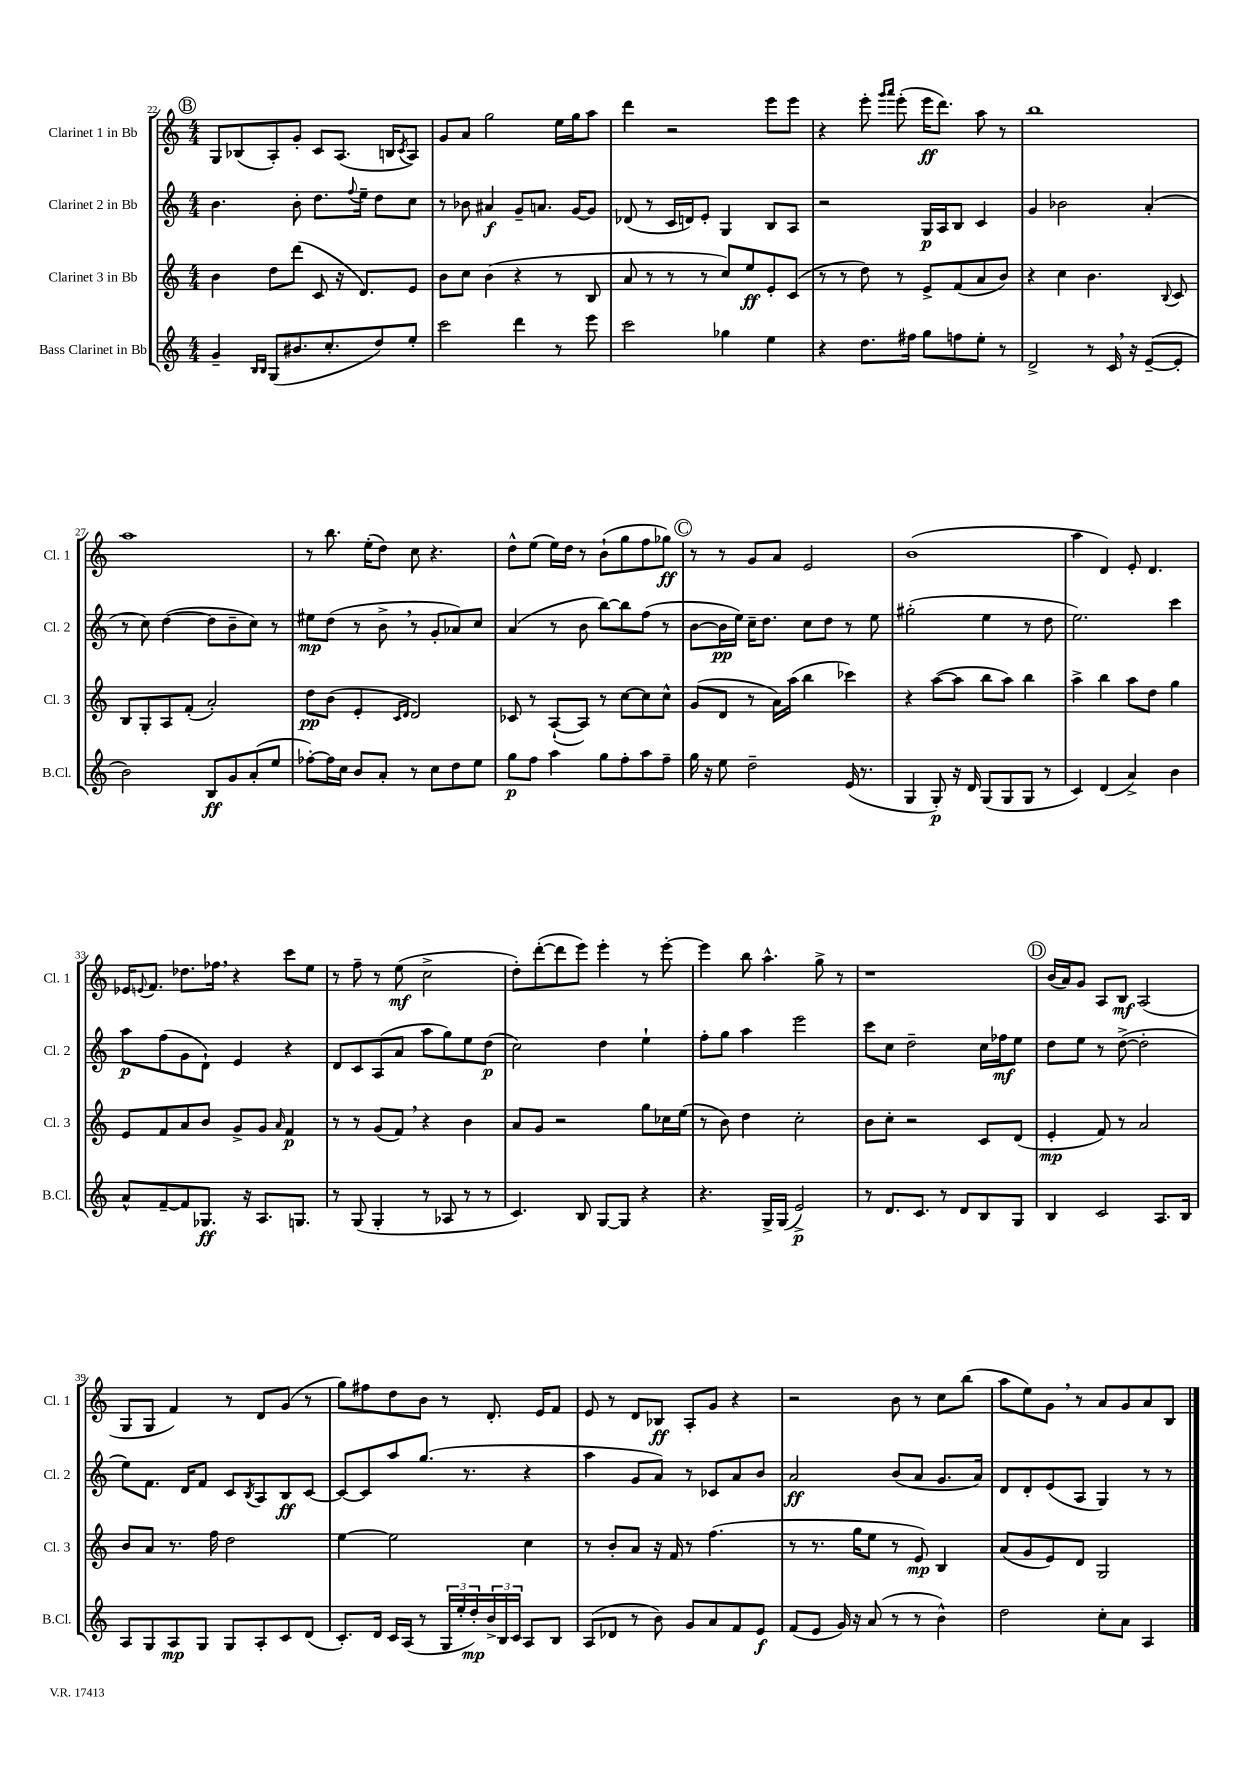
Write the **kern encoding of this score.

**kern	**dynam	**kern	**dynam	**kern	**dynam	**kern	**dynam
*part4	*part4	*part3	*part3	*part2	*part2	*part1	*part1
*staff4	*staff4	*staff3	*staff3	*staff2	*staff2	*staff1	*staff1
*I"Bass Clarinet in Bb	*	*I"Clarinet 3 in Bb	*	*I"Clarinet 2 in Bb	*	*I"Clarinet 1 in Bb	*
*I'B.Cl.	*	*I'Cl. 3	*	*I'Cl. 2	*	*I'Cl. 1	*
*clefG2	*	*clefG2	*	*clefG2	*	*clefG2	*
*k[]	*	*k[]	*	*k[]	*	*k[]	*
*M4/4	*	*M4/4	*	*M4/4	*	*M4/4	*
!!LO:REH:place=s1:t=B
=22	=22	=22	=22	=22	=22	=22	=22
4g~/	.	4b\	.	4.b\	.	8G/L	.
.	.	.	.	.	.	(8B-X/	.
16qqB/LL	.	.	.	.	.	.	.
16qqB/JJ	.	.	.	.	.	.	.
(8G/L	.	8dd\L	.	.	.	8A'/)	.
8.b#X/	.	(8ddd\J	.	8b'\	.	8g'/J	.
.	.	8c/	.	8.dd\L	.	8c/L	.
8.cc'/	.	.	.	.	.	.	.
.	.	16r	.	.	.	(8.A/J	.
.	.	.	.	8qqff/	.	.	.
.	.	8.d/L)	.	16ee~\Jk	.	.	.
8dd/)	.	.	.	8dd\L	.	.	.
.	.	.	.	.	.	16Bn/KL	.
.	.	.	.	.	.	8qc/	.
8ee'/J	.	8e/J	.	8cc\J	.	8A/J)	.
=23	=23	=23	=23	=23	=23	=23	=23
2ccc\	.	8b\L	.	8r	.	8g/L	.
.	.	8cc\J	.	8b-X\	.	8a/J	.
.	.	(4b\	.	4a#X/	f	2gg\	.
4ddd\	.	4r	.	8g~/L	.	.	.
.	.	.	.	8.an/J	.	.	.
8r	.	8r	.	.	.	16ee\LL	.
.	.	.	.	[16g/KL	.	16gg\J	.
8eee\	.	8B/	.	8g/J]	.	8aa\J	.
=24	=24	=24	=24	=24	=24	=24	=24
2ccc\	.	8a/	.	(8d-X/	.	4ddd\	.
.	.	8r	.	8r	.	.	.
.	.	8r	.	16c/LL	.	2r	.
.	.	.	.	16dn/J)	.	.	.
.	.	8r	.	8e'/J	.	.	.
4gg-X\	.	8cc/L)	.	4G/	.	.	.
.	.	8ee/	ff	.	.	.	.
4ee\	.	8e'/	.	8B/L	.	8eee\L	.
.	.	(8c/J	.	8A/J	.	8eee\J	.
=25	=25	=25	=25	=25	=25	=25	=25
4r	.	8r	.	2r	.	4r	.
.	.	8r	.	.	.	.	.
8.dd\L	.	8dd\)	.	.	.	8eee'\	.
.	.	.	.	.	.	16qqggg/LL	.
.	.	.	.	.	.	16qqaaa/JJ	.
.	.	8r	.	.	.	(8eee'\	.
16ff#X\Jk	.	.	.	.	.	.	.
8gg\L	.	8e^/L	.	16G/LL	p	16eee\KL	ff
.	.	.	.	16A/J	.	8.ddd\J)	.
8ffn\	.	(8f/	.	8B/J	.	.	.
8ee'\J	.	8a/	.	4c/	.	8aa\	.
8r	.	8b/J)	.	.	.	8r	.
=26	=26	=26	=26	=26	=26	=26	=26
2d^/	.	4r	.	4g/	.	1bb	.
.	.	4cc\	.	2b-X\	.	.	.
8r	.	4.b\	.	.	.	.	.
16c,/	.	.	.	.	.	.	.
16r	.	.	.	.	.	.	.
([8e~/L	.	.	.	(4a'/	.	.	.
.	.	8qqB/	.	.	.	.	.
8e'/J]	.	8c/	.	.	.	.	.
!!LO:LB:g=z
=27	=27	=27	=27	=27	=27	=27	=27
2b\)	.	8B/L	.	8r	.	1aa	.
.	.	8G'/	.	8cc\)	.	.	.
.	.	8A/	.	([4dd\	.	.	.
.	.	(8f'/J	.	.	.	.	.
8B/L	ff	2a'/)	.	8dd\L]	.	.	.
8g/	.	.	.	8b~\	.	.	.
(8a'/	.	.	.	8cc\J)	.	.	.
8ee/J	.	.	.	8r	.	.	.
=28	=28	=28	=28	=28	=28	=28	=28
[8ff-X'\L)	.	8dd\L	pp	8ee#X\L	mp	8r	.
16ff-\L]	.	(8b\J	.	(8dd\J	.	8.bb\	.
16cc\JJ	.	.	.	.	.	.	.
8b/L	.	4e'/	.	8r	.	.	.
.	.	.	.	.	.	(16ee'\KL	.
8a'/J	.	.	.	8b^,\	.	8dd\J)	.
.	.	16qqc/LL	.	.	.	.	.
.	.	16qqd/JJ	.	.	.	.	.
8r	.	2d/)	.	8r	.	8cc\	.
8cc\L	.	.	.	8g'/L	.	4.r	.
8dd\	.	.	.	8a-X/)	.	.	.
8ee\J	.	.	.	8cc/J	.	.	.
=29	=29	=29	=29	=29	=29	=29	=29
8gg\L	p	8c-X/	.	(4a/	.	8dd^^\L	.
8ff\J	.	8r	.	.	.	(8ee\J	.
4aa\	.	([8A`/L	.	8r	.	16ee\LL)	.
.	.	.	.	.	.	16dd\JJ	.
.	.	8A/J])	.	8b\	.	8r	.
8gg\L	.	8r	.	[8bb\L)	.	(8b`\L	.
8ff'\	.	[8cc\L	.	8bb\]	.	8gg\	.
8aa\	.	8cc\]	.	(8ff\J	.	8ff\	.
8ff~\J	.	8cc^^\J	.	8r	.	8gg-X\J)	ff
!!LO:REH:place=s1:t=C
=30	=30	=30	=30	=30	=30	=30	=30
16gg\	.	(8g/L	.	[8b\L	.	8r	.
16r	.	.	.	.	.	.	.
8ee\	.	8d/J	.	16b\L]	pp	8r	.
.	.	.	.	16ee\JJ)	.	.	.
2dd~\	.	8r	.	16cc~\KL	.	8g/L	.
.	.	.	.	8.dd\J	.	.	.
.	.	16a\LL)	.	.	.	8a/J	.
.	.	(16aa\JJ	.	.	.	.	.
.	.	4bb\	.	8cc\L	.	2e/	.
.	.	.	.	8dd\J	.	.	.
(16e/	.	4ccc-X\)	.	8r	.	.	.
8.r	.	.	.	.	.	.	.
.	.	.	.	8ee\	.	.	.
=31	=31	=31	=31	=31	=31	=31	=31
4G/	.	4r	.	(2gg#X'\	.	(1b	.
8G'/)	p	([8aa\L	.	.	.	.	.
16r	.	8aa\J]	.	.	.	.	.
16d/	.	.	.	.	.	.	.
(8G/L	.	8bb\L	.	4ee\	.	.	.
8G/	.	8aa\J)	.	.	.	.	.
8G/J	.	4bb\	.	8r	.	.	.
8r	.	.	.	8dd\	.	.	.
=32	=32	=32	=32	=32	=32	=32	=32
4c/)	.	4aa^\	.	2.ee\)	.	4aa\	.
(4d/	.	4bb\	.	.	.	4d/)	.
4a^/)	.	8aa\L	.	.	.	8e'/	.
.	.	8dd\J	.	.	.	4.d/	.
4b\	.	4gg\	.	4ccc\	.	.	.
!!LO:LB:g=z
=33	=33	=33	=33	=33	=33	=33	=33
8a^^/L	.	8e/L	.	8aa\L	p	16e-X/KL	.
.	.	.	.	.	.	8qqen/	.
.	.	.	.	.	.	8.f/J	.
[8f~/	.	8f/	.	(8ff\	.	.	.
8f/]	.	8a/	.	8g\	.	8.dd-X\L	.
8.G-X/J	ff	8b/J	.	8d`\J)	.	.	.
.	.	.	.	.	.	16ff-X,\Jk	.
.	.	8g^/L	.	4e/	.	4r	.
16r	.	.	.	.	.	.	.
8.A/L	.	8g/J	.	.	.	.	.
.	.	16qqa/	.	.	.	.	.
.	.	4f/	p	4r	.	8ccc\L	.
8.Gn/J	.	.	.	.	.	.	.
.	.	.	.	.	.	8ee\J	.
=34	=34	=34	=34	=34	=34	=34	=34
8r	.	8r	.	8d/L	.	8r	.
(8G/	.	8r	.	8c/	.	8ff~\	.
4G'/	.	(8g/L	.	(8A/	.	8r	.
.	.	8f,/J)	.	8a/J	.	(8ee\	mf
8r	.	4r	.	8aa\L	.	2cc^\	.
8A-X/	.	.	.	8gg\)	.	.	.
8r	.	4b\	.	8ee\	.	.	.
8r	.	.	.	(8dd\J	p	.	.
=35	=35	=35	=35	=35	=35	=35	=35
4.c/)	.	8a/L	.	2cc\)	.	8dd'\L)	.
.	.	8g/J	.	.	.	([8ddd'\	.
.	.	2r	.	.	.	8ddd\]	.
8B/	.	.	.	.	.	8eee\J)	.
[8G/L	.	.	.	4dd\	.	4eee'\	.
8G/J]	.	.	.	.	.	.	.
4r	.	8gg\L	.	4ee`\	.	8r	.
.	.	16cc-X\L	.	.	.	[8eee'\	.
.	.	(16ee\JJ	.	.	.	.	.
=36	=36	=36	=36	=36	=36	=36	=36
4.r	.	8r	.	8ff'\L	.	4eee\]	.
.	.	8b\)	.	8gg\J	.	.	.
.	.	4dd\	.	4aa\	.	8bb\	.
16G^/LL	.	.	.	.	.	4.aa^^\	.
(16G/JJ	.	.	.	.	.	.	.
2e^/)	p	2cc'\	.	2eee\	.	.	.
.	.	.	.	.	.	8gg^\	.
.	.	.	.	.	.	8r	.
=37	=37	=37	=37	=37	=37	=37	=37
8r	.	8b\L	.	8ccc\L	.	1r	.
8.d/L	.	8cc'\J	.	8cc\J	.	.	.
.	.	2r	.	2dd~\	.	.	.
8.c/J	.	.	.	.	.	.	.
8r	.	.	.	.	.	.	.
8d/L	.	.	.	.	.	.	.
8B/	.	8c/L	.	16cc\LL	.	.	.
.	.	.	.	16ff-X\J	mf	.	.
8G/J	.	(8d/J	.	8ee\J	.	.	.
!!LO:REH:place=s1:t=D
=38	=38	=38	=38	=38	=38	=38	=38
4B/	.	4e'/	mp	8dd\L	.	(16b/LL	.
.	.	.	.	.	.	16a/J)	.
.	.	.	.	8ee\J	.	8g/J	.
2c/	.	8f/)	.	8r	.	8A/L	.
.	.	8r	.	([8dd^\	.	8B/J	mf
.	.	2a/	.	2dd'\]	.	(2A/	.
8.A/L	.	.	.	.	.	.	.
16B/Jk	.	.	.	.	.	.	.
!!LO:LB:g=z
=39	=39	=39	=39	=39	=39	=39	=39
8A/L	.	8b/L	.	8ee\L)	.	8G/L	.
8G/	.	8a/J	.	8.f\J	.	8G/J	.
8A/	mp	8.r	.	.	.	4f/)	.
.	.	.	.	16d/KL	.	.	.
8G/J	.	.	.	8f/J	.	.	.
.	.	16ff\	.	.	.	.	.
8G/L	.	2dd\	.	8c/L	.	8r	.
.	.	.	.	8qB/	.	.	.
8A'/	.	.	.	8A/	.	8d/L	.
8c/	.	.	.	8B/	ff	(8g/J	.
(8d/J	.	.	.	[8c/J	.	8r	.
=40	=40	=40	=40	=40	=40	=40	=40
8.c'/L)	.	[4ee\	.	8c/L_	.	8gg\L)	.
.	.	.	.	8c/]	.	8ff#X\	.
16d/Jk	.	.	.	.	.	.	.
16c/LL	.	2ee\]	.	8aa/	.	8dd\	.
(16A/JJ	.	.	.	.	.	.	.
8r	.	.	.	(8.gg/J	.	8b\J	.
24G/LL	.	.	.	.	.	8r	.
24ee'/	.	.	.	.	.	.	.
.	.	.	.	8.r	.	.	.
24dd'/)	mp	.	.	.	.	.	.
24b^/	.	.	.	.	.	8.d'/	.
24B/	.	.	.	.	.	.	.
24c/JJ	.	.	.	.	.	.	.
8A/L	.	4cc\	.	4r	.	.	.
.	.	.	.	.	.	16e/KL	.
8B/J	.	.	.	.	.	8f/J	.
=41	=41	=41	=41	=41	=41	=41	=41
(8A/L	.	8r	.	4aa\	.	8e/	.
8d-X/J	.	8b'/L	.	.	.	8r	.
8r	.	8a/J	.	8g/L	.	8d/L	.
8b\)	.	16r	.	8a/J)	.	8B-X/J	ff
.	.	16f/	.	.	.	.	.
8g/L	.	8r	.	8r	.	8A'/L	.
8a/	.	(4.ff\	.	8c-X/L	.	8g/J	.
8f/	.	.	.	8a/	.	4r	.
8e/J	f	.	.	8b/J	.	.	.
=42	=42	=42	=42	=42	=42	=42	=42
(8f/L	.	8r	.	2a/	ff	2r	.
8e/J	.	8.r	.	.	.	.	.
16g/)	.	.	.	.	.	.	.
16r	.	16gg\KL	.	.	.	.	.
(8a/	.	8ee\J	.	.	.	.	.
8r	.	8r	.	(8b/L	.	8b\	.
8r	.	8e/)	mp	8a/J	.	8r	.
4b^^\)	.	4B/	.	8.g/L	.	8cc\L	.
.	.	.	.	.	.	(8bb\J	.
.	.	.	.	16a/Jk)	.	.	.
=43	=43	=43	=43	=43	=43	=43	=43
2dd\	.	(8a/L	.	8d/L	.	8aa\L	.
.	.	8g/	.	8d'/	.	8ee\)	.
.	.	8e/)	.	(8e/	.	8g,\J	.
.	.	8d/J	.	8A/J	.	8r	.
8cc'\L	.	2G/	.	4G/)	.	8a/L	.
8a\J	.	.	.	.	.	8g/	.
4A/	.	.	.	8r	.	8a/	.
.	.	.	.	8r	.	8B/J	.
==	==	==	==	==	==	==	==
*-	*-	*-	*-	*-	*-	*-	*-
